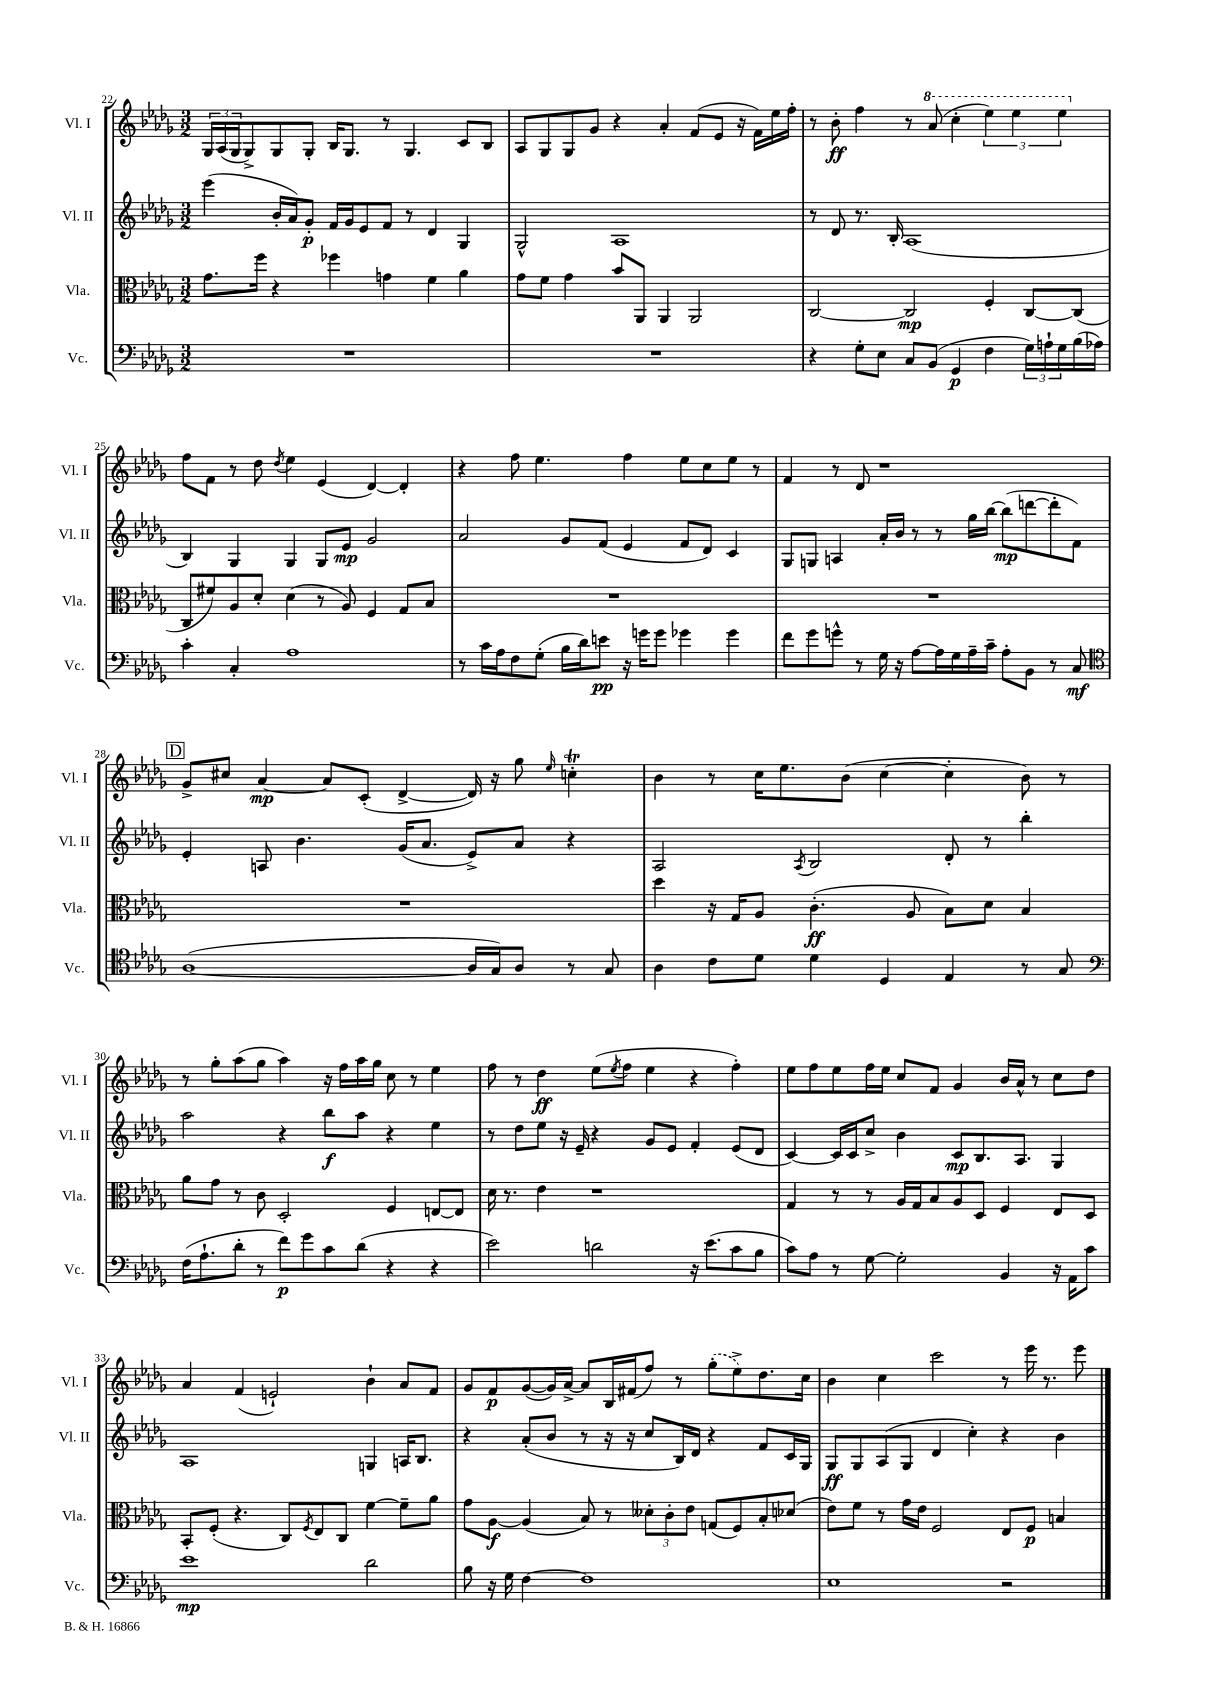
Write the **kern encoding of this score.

**kern	**kern	**kern	**kern
*staff4	*staff3	*staff2	*staff1
*clefF4	*clefC3	*clefG2	*clefG2
*k[b-e-a-d-g-]	*k[b-e-a-d-g-]	*k[b-e-a-d-g-]	*k[b-e-a-d-g-]
*M3/2	*M3/2	*M3/2	*M3/2
1.r	8.g-\L	(4eee-\	24G-/LL
.	.	.	(24A-/
.	.	.	24G-/J
.	.	.	8G-^/)
.	16ff\Jk	.	.
.	4r	16b-'/LL	8G-/
.	.	16a-/J)	.
.	.	8g-'/J	8G-'/J
.	4ff-\	16f/LL	16B-/LK
.	.	16g-/J	8.G-/J
.	.	8e-/	.
.	4g\	8f/J	8r
.	.	8r	4.G-/
.	4f\	4d-/	.
.	4a-\	4G-/	8c/L
.	.	.	8B-/J
=	=	=	=
1.r	8g-\L	2G-^^/	8A-/L
.	8f\J	.	8G-/
.	4g-\	.	8G-/
.	.	.	8g-/J
.	8b-/L	1A-	4r
.	8AA-/J	.	.
.	4AA-/	.	4a-'/
.	2AA-/	.	(8f/L
.	.	.	8e-/J
.	.	.	16r
.	.	.	16f\LL)
.	.	.	16ee-\
.	.	.	16ff'\JJ
=	=	=	=
4r	[2C/	8r	8r
.	.	8d-/	8b-'\
8G-'\L	.	8.r	4ff\
8E-\J	.	.	.
.	.	16B-'/	.
8C/L	2C/]	(1A-	8r
(8BB-/J	.	.	(8aa-/
4GG-/	.	.	4ccc'\
4F\	4F'/	.	6eee-\)
.	.	.	6eee-\
24G-\LL)	[8C/L	.	.
24A`\	.	.	.
24G-\	.	.	6eee-\
(16B-\	(8C/]J	.	.
16A-\JJ)	.	.	.
=	=	=	=
4c'\	8C/L	4B-/)	8ff\L
.	8f#/)	.	8f\J
4C'/	8A-/	4G-/	8r
.	8d-'/J	.	8dd-\
.	.	.	8qdd-/
1A-	(4d-\	4G-/	4ee-\
.	8r	8G-/L	(4e-/
.	8A-/)	8e-/J	.
.	4F/	2g-/	[4d-/)
.	8G-/L	.	4d-'/]
.	8B-/J	.	.
=	=	=	=
8r	1.r	2a-/	4r
16c\LL	.	.	.
16A-\J	.	.	.
8F\	.	.	8ff\
(8G-'\J	.	.	4.ee-\
16B-\LL	.	8g-/L	.
16d-\J)	.	.	.
8e\J	.	(8f/J	.
16r	.	4e-/	4ff\
16g\LK	.	.	.
8g\J	.	.	.
4g-\	.	8f/L	8ee-\L
.	.	8d-/J)	8cc\
4g-\	.	4c/	8ee-\J
.	.	.	8r
=	=	=	=
8f\L	1.r	8G-/L	4f/
8g-\	.	8G/J	.
8g^^\J	.	4A/	8r
8r	.	.	8d-/
16G-\	.	16a-'/LL	1r
16r	.	16b-/JJ	.
[8A-\L	.	8r	.
16A-\]L	.	8r	.
16G-\	.	.	.
16A-~\	.	16gg-\LL	.
16c~\JJ	.	[16bb-\JJ	.
8A-'\L	.	(8bb-\]L	.
8BB-\J	.	[8ddd\	.
8r	.	8ddd'\]	.
8C/	.	8f\J)	.
=	=	=	=
*clefC4	*	*	*
([1A-	1.r	4e-'/	8g-^/L
.	.	.	8cc#/J
.	.	8A/	[4a-/
.	.	4.b-\	.
.	.	.	8a-/]L
.	.	.	(8c'/J
.	.	(16g-/LK	[4d-^/
.	.	8.a-/J	.
16A-/]LL	.	8e-^/L)	16d-/])
16G-/J)	.	.	16r
8A-/J	.	8a-/J	8gg-\
.	.	.	16qqee-/
8r	.	4r	4cc'\
8G-/	.	.	.
=	=	=	=
4A-\	4dd-\	2A-/	4b-\
8c\L	16r	.	8r
.	16G-/LK	.	.
8d-\J	8A-/J	.	16cc\LK
.	.	.	8.ee-\
.	.	8qA-/	.
4d-\	(4.c'\	2B-/	.
.	.	.	(8b-\J
4D-/	.	.	[4cc\
.	8A-/	.	.
4E-/	8B-\L)	8d-'/	4cc'\]
.	8d-\J	8r	.
8r	4B-/	4bb-'\	8b-\)
8G-/	.	.	8r
=	=	=	=
*clefF4	*	*	*
(16F\LK	8a-\L	2aa-\	8r
8.A-`\	.	.	.
.	8g-\J	.	8gg-'\L
8d-'\J	8r	.	(8aa-\
8r	8c\	.	8gg-\J
8f\L)	2D-'/	4r	4aa-\)
8g-\	.	.	.
8c\	.	8bb-\L	16r
.	.	.	16ff\LL
(8d-\J	.	8aa-\J	16aa-\
.	.	.	16gg-\JJ
4r	4F/	4r	8cc\
.	.	.	8r
4r	[8E/L	4ee-\	4ee-\
.	8E/]J	.	.
=	=	=	=
2e-\)	16d-\	8r	8ff\
.	8.r	.	.
.	.	8dd-\L	8r
.	4e-\	8ee-\J	4dd-\
.	.	16r	.
.	.	16e-~/	.
2d\	1r	4r	(8ee-\L
.	.	.	8qee-/
.	.	.	8ff\J
.	.	8g-/L	4ee-\
.	.	8e-/J	.
16r	.	4f'/	4r
(8.e-\L	.	.	.
8c\	.	(8e-/L	4ff'\)
8B-\J	.	8d-/J	.
=	=	=	=
8c\L)	4G-/	[4c/)	8ee-\L
8A-\J	.	.	8ff\
8r	8r	16c/]LL	8ee-\
.	.	16c/J	.
[8G-\	8r	8cc^/J	16ff\L
.	.	.	16ee-\JJ
2G-'\]	16A-/LL	4b-\	8cc/L
.	16G-/J	.	.
.	8B-/	.	8f/J
.	8A-/	8c/L	4g-/
.	8D-/J	8.B-/	.
4BB-/	4F/	.	16b-/LL
.	.	8.A-/J	16a-^^/JJ
.	.	.	8r
16r	8E-/L	4G-/	8cc\L
16AA-\LK	.	.	.
8c\J	8D-/J	.	8dd-\J
=	=	=	=
1e-	8BB-'/L	1A-	4a-/
.	(8F'/J	.	.
.	4.r	.	(4f/
.	.	.	2e`/)
.	8C/L)	.	.
.	8qF/	.	.
.	8E-/	.	.
.	8C/J	.	.
2d-\	[4f\	4G/	4b-`\
.	8f~\]L	16A/LK	8a-/L
.	.	8.B-/J	.
.	8a-\J	.	8f/J
=	=	=	=
8B-\	8g-\L	4r	8g-/L
16r	[8A-\J	.	8f/
16G-\	.	.	.
[4F\	(4A-/]	(8a-'/L	([8g-/
.	.	8b-/J	16g-/]L)
.	.	.	[16a-^/JJ
1F]	8B-/)	8r	8a-/]L
.	8r	16r	16B-/L
.	.	16r	(16f#/J
.	12d--'\L	8cc/L	8ff/J)
.	12c'\	.	.
.	.	16B-/L)	8r
.	12e-\J	.	.
.	.	16d-/JJ	.
.	(8G/L	4r	(8gg-'\L
.	8F/)	.	8ee-^\)
.	8B-'/	8f/L	8.dd-\
.	(8d-/J	16c/L	.
.	.	16G-/JJ	16cc\Jk
=	=	=	=
1E-	8e-\L)	8G-/L	4b-\
.	8f\J	8G-/	.
.	8r	(8A-/	4cc\
.	16g-\LL	8G-/J	.
.	16e-\JJ	.	.
.	2F/	4d-/	2ccc\
.	.	4cc'\)	.
2r	8E-/L	4r	8r
.	8F/J	.	16eee-\
.	.	.	8.r
.	4B/	4b-\	.
.	.	.	8eee-\
==	==	==	==
*-	*-	*-	*-
